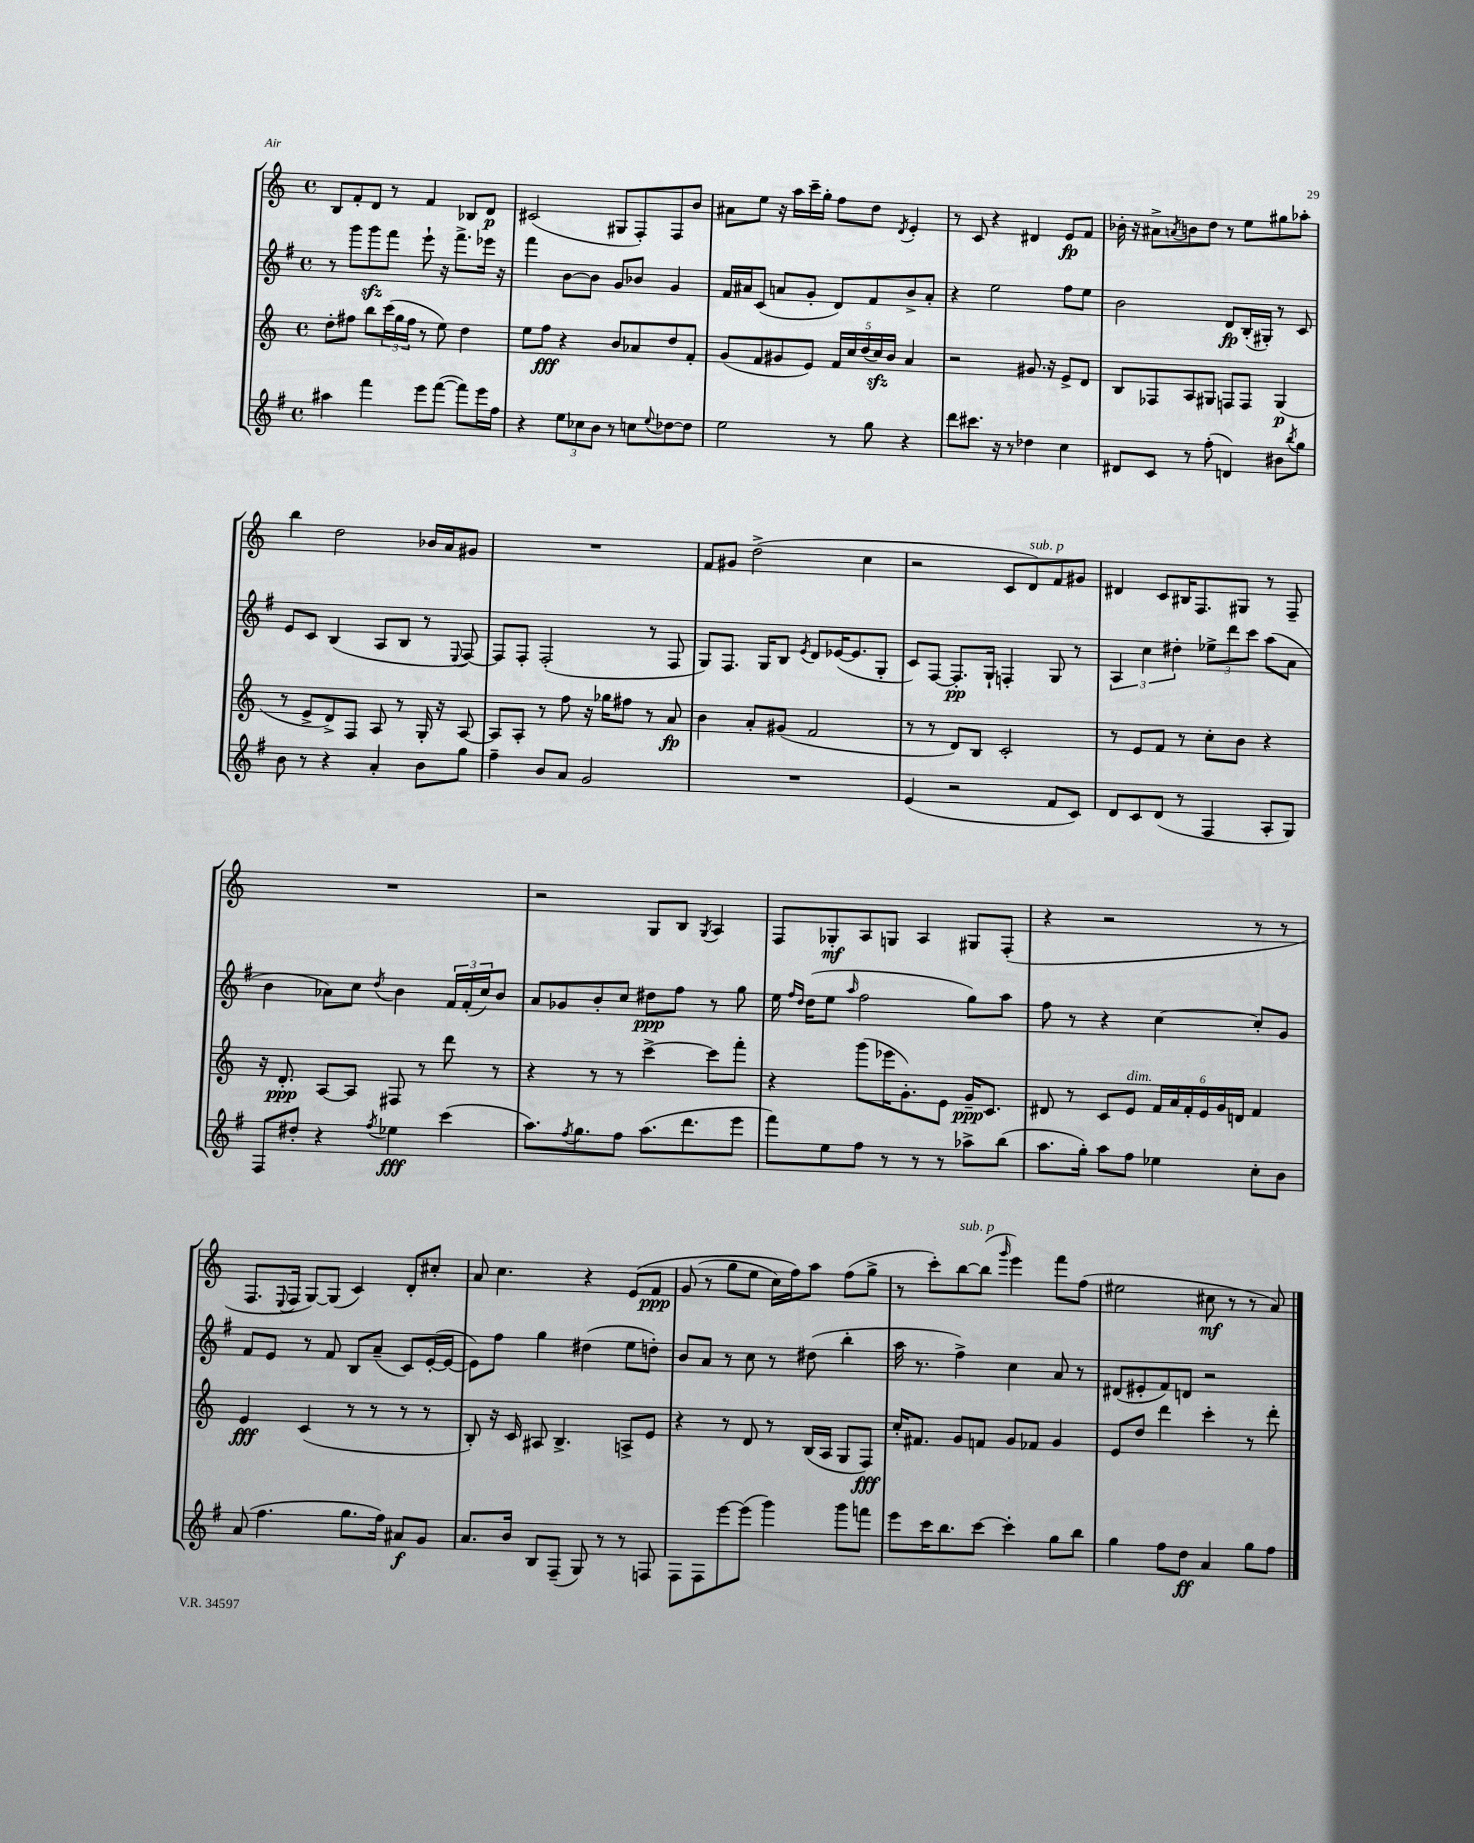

**kern	**kern	**kern	**kern
*staff4	*staff3	*staff2	*staff1
*clefG2	*clefG2	*clefG2	*clefG2
*k[f#]	*k[]	*k[f#]	*k[]
*M4/4	*M4/4	*M4/4	*M4/4
*met(c)	*met(c)	*met(c)	*met(c)
4aa#	8dd'	8r	8B
.	8ff#	8ggg	8f'
4fff#	8bb	8ggg	8d
.	(24ccc	8fff#	8r
.	24gg	.	.
.	24ff#	.	.
8eee	8r	8eee`	4f
([8fff#	8ee)	16r	.
.	.	8.fff#^	.
8fff#])	4dd	.	8B-
16eee	.	16eee-	8d
16ff#	.	16r	.
=	=	=	=
4r	8ee	4fff#	(2c#
.	8ff	.	.
12ee	4r	[8b	.
12cc-	.	.	.
.	.	8b]	.
12b	.	.	.
8r	8b	8g	8G#
8cc	8a-	8b-	8F')
8qqee	.	.	.
[8dd-	8dd	4g	8F
8dd-]	8f'	.	8b
=	=	=	=
2ee	(8g	16f#	8a#
.	.	16a#	.
.	8f	(8c	8ee
.	8g#	8a	16r
.	.	.	16aa
.	8e)	8g'	16ccc~
.	.	.	16gg'
8r	20f	8d)	8ff
.	20cc	.	.
.	(20dd	.	.
8gg	.	8f#	8dd
.	20cc)	.	.
.	20b	.	.
.	.	.	8qd
4r	4a	8b^	4e'
.	.	8a'	.
=	=	=	=
8ddd	2r	4r	8r
8.ccc#	.	.	8c
.	.	2ee	4r
16r	.	.	.
8r	.	.	.
4dd-	8.g#	.	4d#
.	16r	.	.
4cc	8e^	8ff#	8e
.	8d	8ee	8f
=	=	=	=
8d#	8B	2b	16b-'
.	.	.	16r
8c	8F-	.	8a#^
.	.	.	8qa
8r	8A	.	8b
(8ff#'	8G#	.	8dd
4d)	8F	8d	8r
.	8F	(16B'	8ee
.	.	16G#')	.
8b#	(4G#	8r	8gg#
8qbb	.	.	.
8gg	.	8c	8aa-'
=	=	=	=
8b	8r	8e	4bb
8r	8e^	8c	.
4r	8d^)	(4B	2dd
.	8F	.	.
4a'	8A	8A	.
.	8r	8B	.
8b	16G'	8r	16b-
.	16r	.	16a
.	.	8qqE	.
8gg	[8A	[8F#)	8g#
=	=	=	=
4ff#~	8A]	8F#]	1r
.	8A'	8F#'	.
8b	8r	(2F#'	.
8a	8ff	.	.
2g	16r	.	.
.	16gg-	.	.
.	8ff#	.	.
.	8r	8r	.
.	8a	8F#	.
=	=	=	=
1r	4b	8G)	8f
.	.	8.F#	8g#
.	8a'	.	(2dd^
.	.	16G	.
.	(8g#	8B	.
.	.	8qe	.
.	2f	8d	.
.	.	([16e-	.
.	.	8.e-]	.
.	.	.	4cc
.	.	8G'	.
=	=	=	=
(4e	8r	8c)	2r
.	8r	[8F#	.
2r	8d)	8.F#']	.
.	8B	.	.
.	.	16G`	.
.	2c'	4F'	8c
.	.	.	8d)
8f#	.	8G	8f
8c)	.	8r	8g#
=	=	=	=
8d	8r	6A	4d#
8c	8e	.	.
.	.	6cc	.
(8d	8f	.	8c
.	.	6dd#'	.
8r	8r	.	16B#
.	.	.	8.F
4F#	8cc'	12ee-^	.
.	.	12ddd	.
.	8b	.	8G#
.	.	12ccc	.
8A'	4r	(8aa	8r
8G)	.	8a	8F~
=	=	=	=
8F#	16r	4b	1r
.	8.d'	.	.
8dd#'	.	.	.
4r	[8A	8a-)	.
.	8A]	8cc	.
8qff#	.	8qdd	.
4ee-	8F#	4b	.
.	8r	.	.
(4ccc	8ddd	24f#	.
.	.	(24f#'	.
.	.	24cc)	.
.	8r	8b	.
=	=	=	=
8.aa)	4r	8a	2r
.	.	8g-	.
8qff#	.	.	.
8.gg	.	.	.
.	8r	8b'	.
8ff#	8r	8cc	.
(8.aa	[4ccc^	8dd#	8G
.	.	8ff#	8B
8.ddd	.	.	.
.	.	.	8qG
.	8ccc]	8r	4A
8eee	8fff'	8gg	.
=	=	=	=
8fff#)	4r	16ee	8F
.	.	16qqff#	.
.	.	16qqdd	.
.	.	(16dd	.
8ee	.	8ee	8G-'
.	.	16qqaa	.
8ff#	(8ggg	2ff#	8A
8r	16eee-	.	8G
.	8.g')	.	.
8r	.	.	4A
8r	8e	.	.
8aa-^	16g~	8gg)	8G#
.	8.c	.	.
(8bb	.	8aa	(8F'
=	=	=	=
8.aa	8d#	8ff#	4r
.	8r	8r	.
16gg')	.	.	.
8aa	8c	4r	2r
8ff#	8e	.	.
4ee-	24f	[4cc	.
.	24a	.	.
.	24f'	.	.
.	24e	.	.
.	24g	.	.
.	24d	.	.
8cc'	4f	8cc']	8r
8b	.	8g	8r
=	=	=	=
(8a	4e	8f#	8.F
4.ff#	.	8e	.
.	.	.	8qqE
.	.	.	16F
.	(4c	8r	[8G)
.	.	8f#	(8G]
8.gg	8r	8B	4c)
.	8r	(8a~	.
16ff#)	.	.	.
8a#	8r	8c)	8d'
8g	8r	([16e'	8cc#'
.	.	16e_	.
=	=	=	=
8.a	8B')	8e])	8a
.	16r	8ff#	4.cc
16b	16c	.	.
8B	8A#	4gg	.
(8F#~	4.B^	.	.
8G)	.	(4dd#	4r
8r	.	.	.
8r	8A^	8ee	&(8e
8F	8e	8dd')	8f
=	=	=	=
8F#	4r	8b	(8g
8F#	.	8a	8r
[8eee	8r	8r	8gg
(8eee]	8d	8cc	8ee
4ggg)	8r	8r	16cc)
.	.	.	16ff&)
.	(16B	(8dd#	8aa
.	16A	.	.
8ggg	8G	4bb'	(8ff
8fff	8F)	.	8gg^
=	=	=	=
8eee	16cc'	16aa	8r
.	8.f#	8.r	.
16ccc	.	.	8ccc')
8.bb	.	.	.
.	8g	4ff#^)	[8bb
[8ccc	8f	.	(8bb]
.	.	.	16qqggg
4ccc']	8g	4cc	4eee)
.	8f-	.	.
8gg	4g	8a	8fff
8bb	.	8r	(8ff
=	=	=	=
4gg	8e	(8d#	2ee#
.	8dd	8e#'	.
8ff#	4ddd	8f#)	.
8dd	.	8d	.
4a	4ccc'	2r	8cc#
.	.	.	8r
8gg	8r	.	8r
8ff#	8ddd'	.	8a)
==	==	==	==
*-	*-	*-	*-
